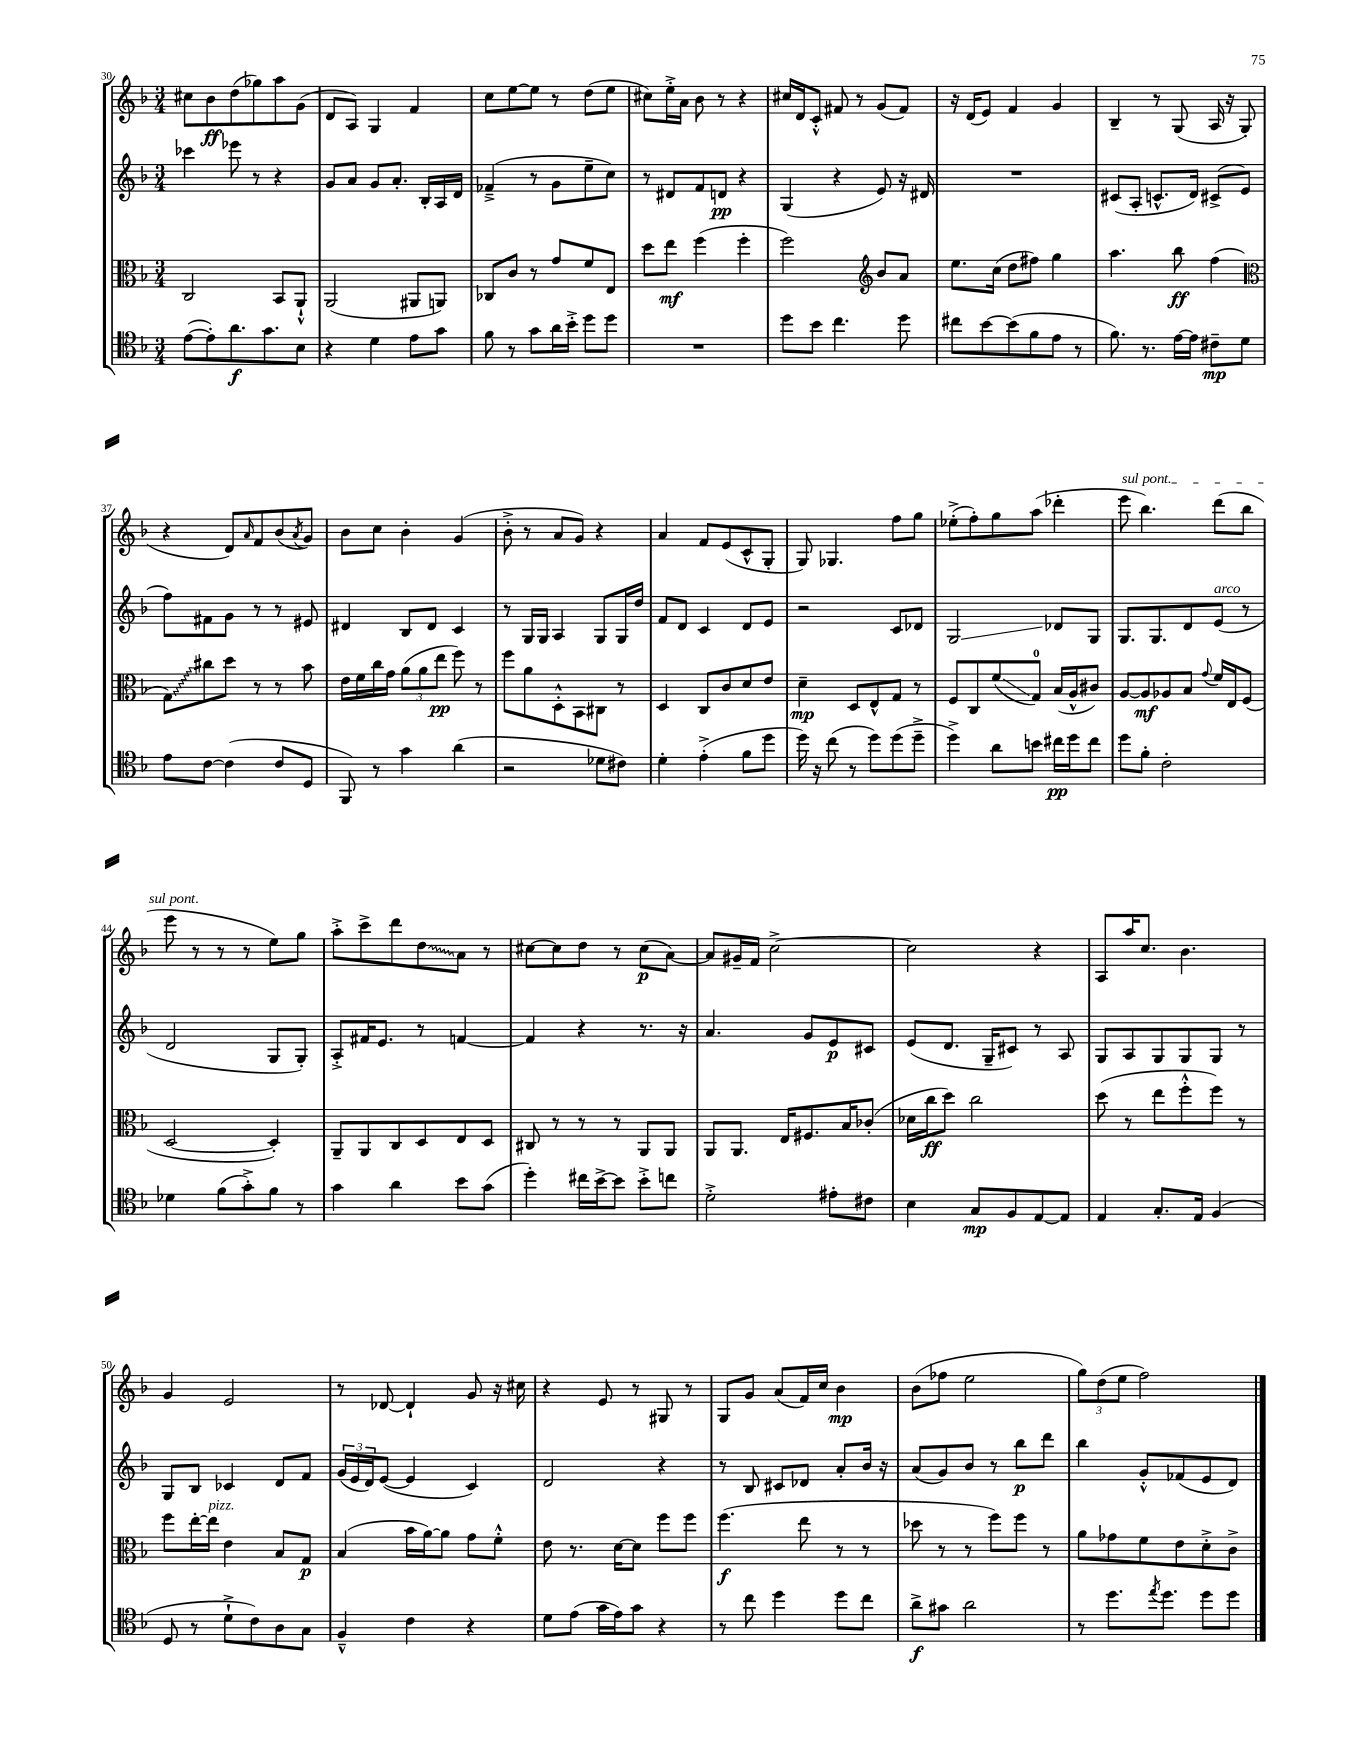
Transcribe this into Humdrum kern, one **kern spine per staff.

**kern	**kern	**kern	**kern
*staff4	*staff3	*staff2	*staff1
*clefC4	*clefC3	*clefG2	*clefG2
*k[b-]	*k[b-]	*k[b-]	*k[b-]
*M3/4	*M3/4	*M3/4	*M3/4
([8e\L	2C/	4ccc-\	8cc#\L
8e'\])	.	.	8b-\
8.a\	.	8eee-\	(8dd\
.	.	8r	8gg-\)
8.g\	.	.	.
.	8BB-/L	4r	8aa\
8B-\J	8AA`^^/J	.	(8g\J
=	=	=	=
4r	(2AA/	8g/L	8d/L
.	.	8a/J	8A/J)
4d\	.	8g/L	4G/
.	.	8.a'/J	.
8e\L	8AA#/L	.	4f/
.	.	16B-'/LL	.
8g\J	8AA/J)	16A/	.
.	.	16d/JJ	.
=	=	=	=
8f\	8C-/L	(4f-~^/	8cc\L
8r	8c/J	.	[8ee\
8g\L	8r	8r	8ee\]J
16a\L	8g/L	8g\L	8r
16b-'^\JJ	.	.	.
8dd\L	8f/	8ee~\	(8dd\L
8dd\J	8E/J	8cc\J)	8ee\J
=	=	=	=
2.r	8dd\L	8r	8cc#\L)
.	8ee\J	8d#/L	16ee'^\L
.	.	.	16a\JJ
.	(4ff\	8f/	8b-\
.	.	8d/J	8r
.	4ff'\	4r	4r
=	=	=	=
8dd\L	2ff\)	(4G/	16cc#/LL
.	.	.	16d/J
8b-\J	.	.	8c'^^/J
4.cc\	.	4r	8f#/
.	.	.	8r
*	*clefG2	*	*
.	8b-/L	8e/)	(8g/L
8dd\	8a/J	16r	8f#/J)
.	.	16d#/	.
=	=	=	=
8cc#\L	8.ee\L	2.r	16r
.	.	.	(16d/LK
[8b-\	.	.	8e/J)
.	(16cc\Jk	.	.
(8b-\]	8dd\L	.	4f/
8f\	8ff#\J)	.	.
8e\J	4gg\	.	4g/
8r	.	.	.
=	=	=	=
8.f\)	4.aa\	(8c#/L	4B-~/
.	.	8A'/J	.
8.r	.	.	.
.	.	8.c^^/L	8r
[16e\LL	8bb-\	.	(8G/
16e\]JJ	.	16d/Jk)	.
8c#~\L	(4ff\	(8c#^/L	16A/
.	.	.	16r
8d\J	.	8e/J	8G'/
=	=	=	=
*	*clefC3	*	*
8e\L	8G\L)	8ff\L)	4r
[8c\J	8cc#\	8f#\	.
(4c\]	8dd\J	8g\J	8d/L)
.	.	.	16qqa/
.	8r	8r	8f/
8c/L	8r	8r	(8b-/
.	.	.	8qa/
8D/J	8b-\	8e#/	8g/J)
=	=	=	=
8FF/)	16e\LL	4d#/	8b-\L
.	16f\	.	.
8r	16cc\	.	8cc\J
.	16g\JJ	.	.
4g\	(12a\L	8B-/L	4b-'\
.	12a\	.	.
.	.	8d#/J	.
.	12ee\J	.	.
(4a\	8ff\)	4c/	(4g/
.	8r	.	.
=	=	=	=
2r	8ff\L	8r	8b-'^\
.	8a\	16G/LL	8r
.	.	16G/JJ	.
.	8D'^^\	4A/	8a/L
.	8BB-\	.	8g/J)
8d-\L	8C#\J	8G/L	4r
8c#\J)	8r	16G/L	.
.	.	16dd/JJ	.
=	=	=	=
4d'\	4D/	8f/L	4a/
.	.	8d/J	.
(4e'^\	8C/L	4c/	8f/L
.	8c/	.	(8e/
8f\L	8d/	8d/L	8c^^/
8dd\J	8e/J	8e/J	8G'/J
=	=	=	=
16dd\)	4d~\	2r	8G/)
16r	.	.	.
(8cc\	.	.	4.G-/
8r	8D/L	.	.
8dd\L)	8E^^/	.	.
(8dd\	8G/J	8c/L	8ff\L
8dd~^\J	8r	8d-/J	8gg\J
=	=	=	=
4dd^\)	8F/L	2G/	(8ee-'^\L
.	8C/	.	8ff'\)
8a\L	(8f/	.	8gg\
8b\J	8G/J)	.	(8aa\J
16cc#\LL	(16B-/LL	8d-/L	4ddd-'\
16dd\J	16A^^/J	.	.
8cc#\J	8c#/J)	8G/J	.
=	=	=	=
8dd\L	[8A/L	8.G/L	8eee\
8f'\J	8A/]	.	4.bb-\)
.	.	8.G/	.
2c'\	8A-/	.	.
.	8B-/J	8d/	.
.	8qqg/	.	.
.	16f/LL	(8e/J	(8ddd\L
.	16E/J	.	.
.	(8F/J	8r	8bb-\J
=	=	=	=
4d-\	[2D/	2d/	8eee\
.	.	.	8r
(8f\L	.	.	8r
8g'^\)	.	.	8r
8f\J	4D'/])	8G/L	8ee\L)
8r	.	8G'/J)	8gg\J
=	=	=	=
4g\	8AA~/L	8A'^/L	8aa'^\L
.	8AA/	16f#/K	8ccc^\
.	.	8.e/J	.
4a\	8C/	.	8ddd\
.	8D/	8r	8dd\
8b-\L	8E/	[4f/	8a\J
(8g\J	8D/J	.	8r
=	=	=	=
4dd'\)	8C#/	4f/]	[8cc#\L
.	8r	.	8cc#\]
16cc#\LL	8r	4r	8dd\J
[16b-^\J	.	.	.
8b-\]J	8r	.	8r
8b-'^\L	8AA/L	8.r	(8cc#\L
8cc\J	8AA/J	.	[8a\J)
.	.	16r	.
=	=	=	=
2d'^\	8AA/L	4.a/	8a/]L
.	8.AA/J	.	16g#~/L
.	.	.	16f/JJ
.	.	.	[2cc^\
.	16E/LK	.	.
.	8.F#/	8g/L	.
8e#'\L	.	8e/	.
.	16B-/K	.	.
8c#\J	(8c-'/J	8c#/J	.
=	=	=	=
4B-\	16d-\LL	(8e/L	2cc\]
.	16cc\J	.	.
.	8dd\J)	8.d/J	.
8G/L	2cc\	.	.
.	.	16G~/LK	.
8F/	.	8c#/J)	.
[8E/	.	8r	4r
8E/]J	.	8A/	.
=	=	=	=
4E/	(8dd\	8G/L	8A/L
.	8r	8A/	16aa/K
.	.	.	8.cc/J
8.G'/L	8ee\L	8G/	.
.	8ff'^^\	8G/	4.b-\
16E/Jk	.	.	.
(4F/	8ff\J)	8G/J	.
.	8r	8r	.
=	=	=	=
8D/	8ff\L	8G/L	4g/
8r	[16ee'\L	8B-/J	.
.	16ee\]JJ	.	.
8d`^\L	4e\	4c-/	2e/
8c\)	.	.	.
8A\	8B-/L	8d/L	.
8G\J	8G/J	8f/J	.
=	=	=	=
4F~^^/	(4B-/	(24g/LL	8r
.	.	24e/	.
.	.	24d/J)	.
.	.	([8e/J	[8d-/
4c\	16b-\LL	4e/]	4d-`/]
.	[16a\J)	.	.
.	8a\]J	.	.
4r	8g\L	4c/)	8g/
.	8f'^^\J	.	16r
.	.	.	16cc#\
=	=	=	=
8d\L	8e\	2d/	4r
(8e\J	8.r	.	.
16g\LL	.	.	8e/
16e\J)	[16d\LK	.	.
8g\J	8d\]J	.	8r
4r	8ff\L	4r	8G#/
.	8ff\J	.	8r
=	=	=	=
8r	(4.ff\	8r	8G/L
8cc\	.	8B-/	8g/J
4dd\	.	8c#/L	(8a/L
.	8ee\	8d-/J	16f/L)
.	.	.	16cc/JJ
8dd\L	8r	8a'/L	4b-\
8cc\J	8r	16b-/Jk	.
.	.	16r	.
=	=	=	=
8a^\L	8dd-\	(8a/L	(8b-\L
8g#\J	8r	8g/)	8ff-\J
2a\	8r	8b-/J	2ee\
.	8ff\L)	8r	.
.	8ff\J	8bb-\L	.
.	8r	8ddd\J	.
=	=	=	=
8r	8a\L	4bb-\	12gg\L)
.	.	.	(12dd\
8.dd\L	8g-\	.	.
.	.	.	12ee\J
.	8f\	8g'^^/L	2ff\)
8qee/	.	.	.
8.dd\J	.	.	.
.	8e\	(8f-/	.
8dd\L	8d'^\	8e/	.
8dd\J	8c^\J	8d/J)	.
==	==	==	==
*-	*-	*-	*-
